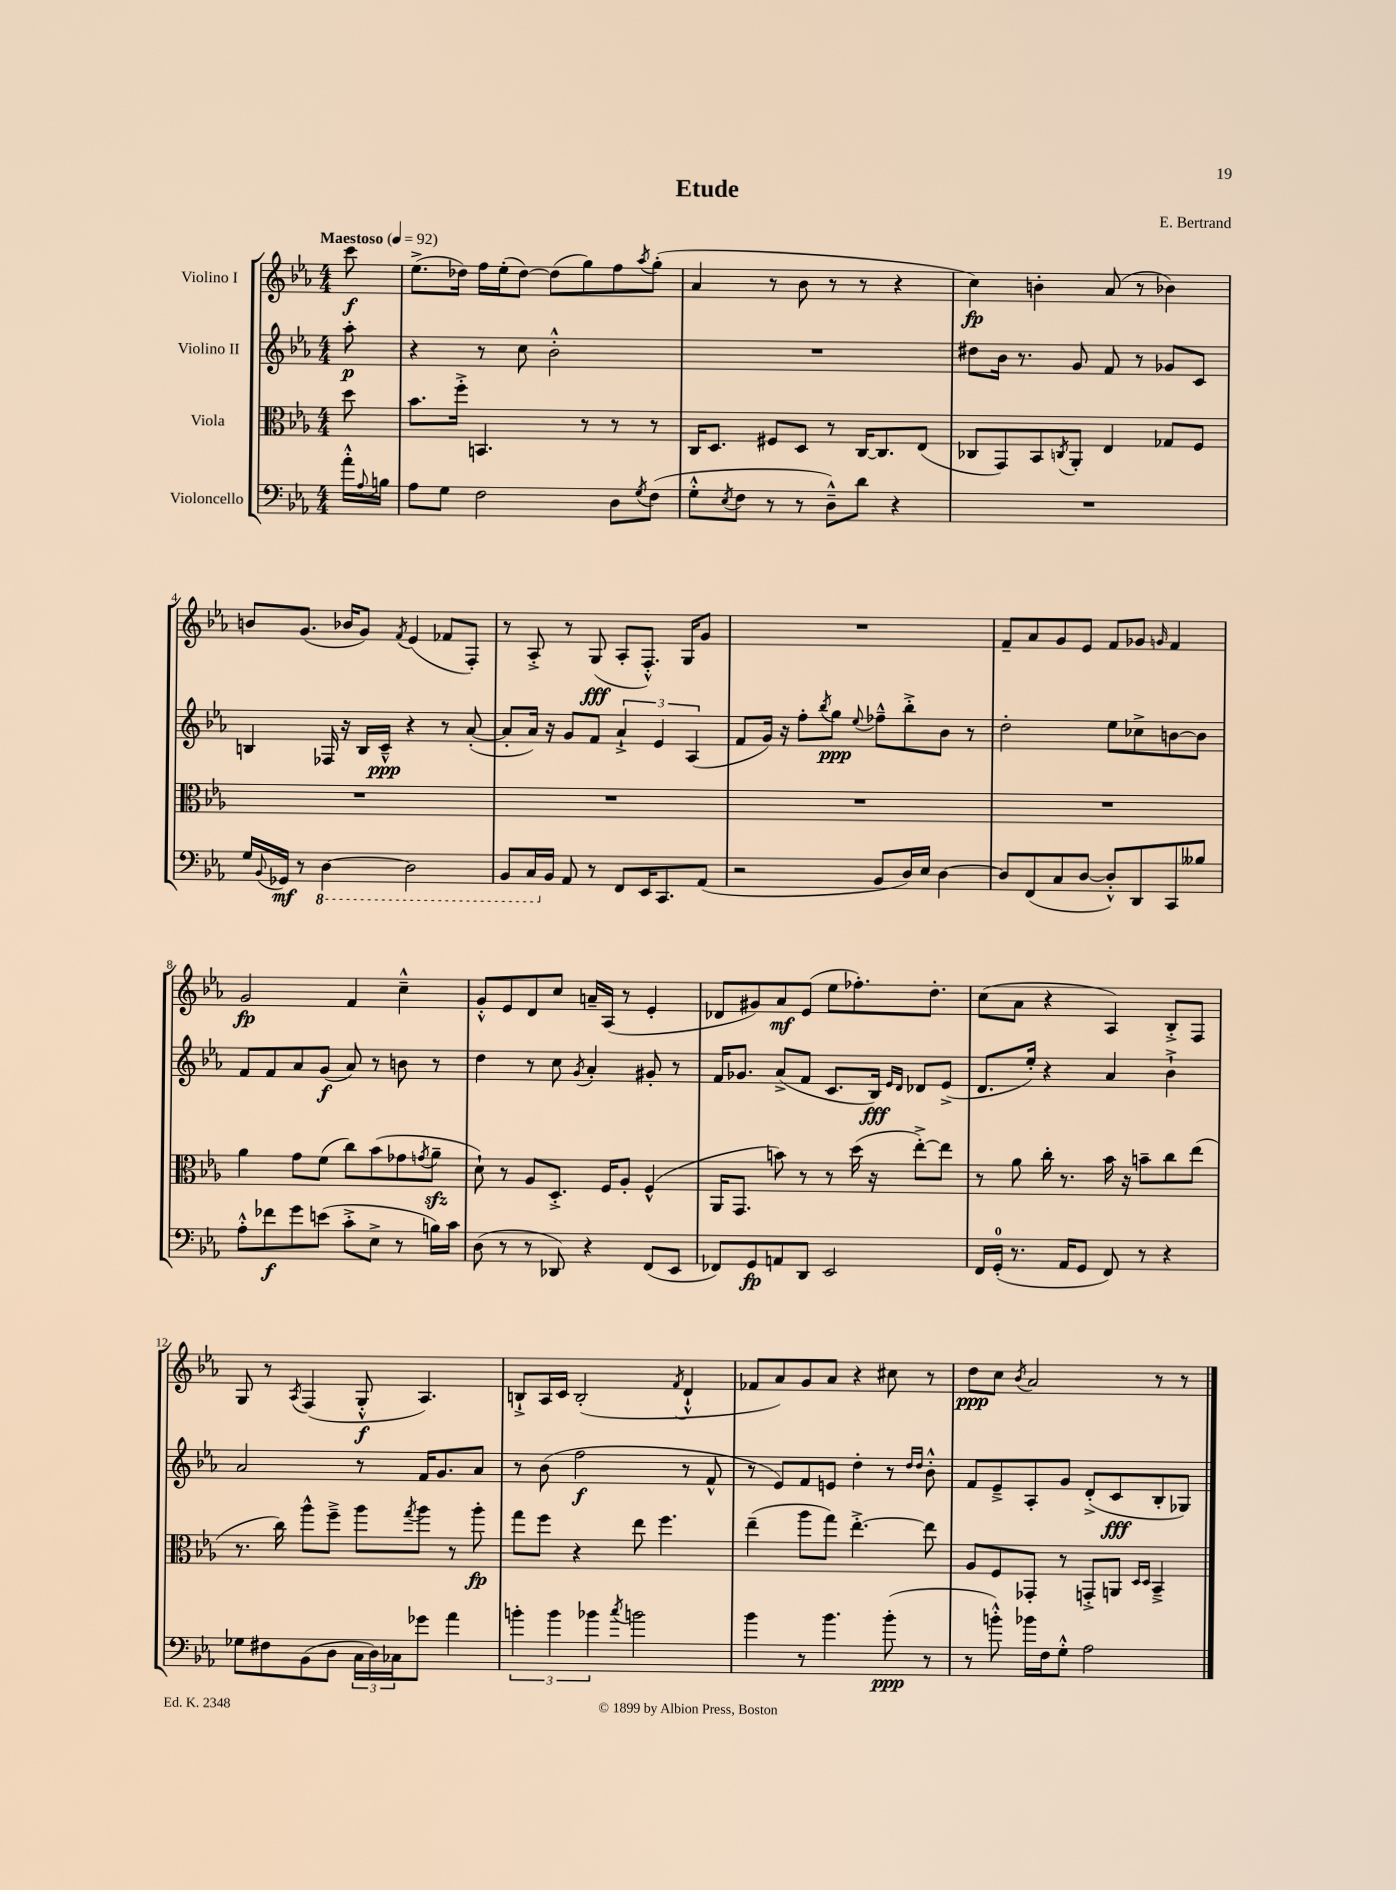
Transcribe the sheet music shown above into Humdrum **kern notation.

**kern	**kern	**kern	**kern
*staff4	*staff3	*staff2	*staff1
*clefF4	*clefC3	*clefG2	*clefG2
*k[b-e-a-]	*k[b-e-a-]	*k[b-e-a-]	*k[b-e-a-]
*M4/4	*M4/4	*M4/4	*M4/4
*MM92	*MM92	*MM92	*MM92
16a-'^^	8dd	8aa-'	8ccc
8qqA-	.	.	.
16B	.	.	.
=	=	=	=
8A-	8.b-	4r	(8.ee-^
8G	.	.	.
.	16ff'^	.	16dd-)
2F	4.BB	8r	16ff
.	.	.	(16ee-'
.	.	8cc	[8dd-)
.	.	2b-'^^	(8dd-]
.	8r	.	8gg)
8D	8r	.	8ff
8qG	.	.	8qaa-
(8F	8r	.	(8gg'
=	=	=	=
8G'^^	16C	1r	4a-
.	8.D	.	.
8qE-	.	.	.
8F	.	.	.
8r	8F#	.	8r
8r	8D	.	8b-
8D~^^)	8r	.	8r
8d	[16C	.	8r
.	8.C]	.	.
4r	.	.	4r
.	(8E-	.	.
=	=	=	=
1r	8C-	8dd#	4cc)
.	8GG)	16b-	.
.	.	8.r	.
.	8BB-	.	4b'
.	8qC	.	.
.	8AA-'	8g	.
.	4E-	8f	(8a-
.	.	8r	8r
.	8G-	8g-	4b-)
.	8F	8c	.
=	=	=	=
16G	1r	4B	8b
8qqBB-	.	.	.
16GG-	.	.	.
8r	.	.	(8.g
[4DD	.	16F-	.
.	.	16r	16b-
.	.	16B	8g)
.	.	16c~^^	.
.	.	.	8qf
2DD]	.	4r	(4e-
.	.	8r	8f-
.	.	([8a-'	8F')
=	=	=	=
8BBB-	1r	8a-']	8r
16CC	.	16a-)	8A-'^
16BB-	.	16r	.
8AA-	.	8g	8r
8r	.	8f	(8G
8FF	.	6a-`^	8A-'
16EE-	.	.	8.F'^^)
.	.	6e-	.
8.CC	.	.	.
.	.	.	16G
.	.	(6A-	.
(8AA-	.	.	8g
=	=	=	=
2r	1r	8f	1r
.	.	16g)	.
.	.	16r	.
.	.	8ff'	.
.	.	8qbb-	.
.	.	8gg	.
.	.	8qqee-	.
8BB-	.	8ff-~^^	.
16D)	.	8bb-'^	.
16E-	.	.	.
[4D	.	8b-	.
.	.	8r	.
=	=	=	=
8D]	1r	2dd'	8f~
(8FF	.	.	8a-
8C	.	.	8g
[8D	.	.	8e-
8D'^^])	.	8ee-	8f
8DD	.	8cc-^	8g-
.	.	.	16qqg
8CC	.	[8b	4f
8B--	.	8b]	.
=	=	=	=
8A-'^^	4a-	8f	2g
8f-	.	8f	.
8g	8g	8a-	.
(8e	(8f	(8g	.
8c'^	8cc)	8a-)	4f
8E-^	(8b-	8r	.
8r	8g-	8b	4cc~^^
.	8qg	.	.
16B)	8a-~	8r	.
16c	.	.	.
=	=	=	=
(8D	8d`)	4dd	8g'^^
8r	8r	.	8e-
8r	8A-	8r	8d
8DD-)	8.D'^	8cc	8cc
.	.	8qg	.
4r	.	4a-'	16a~
.	16F	.	(16A-
.	8A-'	.	8r
(8FF	(4F^^	8g#'	4e-'
8EE-	.	8r	.
=	=	=	=
8FF-)	16AA-	16f	8d-
.	8.GG	8.g-	.
8GG	.	.	8g#)
8AA	8b)	(8a-^	8a-
8DD	8r	8f	(8e-
2EE-	8r	8.c	8ee-
.	(16dd	.	8.ff-')
.	16r	16B-)	.
.	.	16qqe-	.
.	.	16qqd	.
.	[8ee-'^)	8d-	.
.	.	.	8.dd'
.	8ee-]	(8e-^	.
=	=	=	=
16FF	8r	8.d	(8cc
(16GG'	.	.	.
8.r	8a-	.	8a-
.	.	16ee-')	.
.	16cc'	4r	4r
16AA-	8.r	.	.
8GG	.	.	.
8FF)	16b-	4a-	4A-)
.	16r	.	.
8r	8b~	.	.
4r	8cc	4b-`^	8B-'^
.	(8ee-	.	8F
=	=	=	=
8G-	8.r	2a-	8G
8F#	.	.	8r
.	16cc)	.	.
.	.	.	8qA-
(8BB-	8aa-^^	.	(4F
8D	8ff~^	.	.
24C	8aa-	8r	8G'^^
24D)	.	.	.
24C-	.	.	.
.	8qgg	.	.
8g-	8aa-	16f	4.A-)
.	.	8.g	.
4a-	8r	.	.
.	8aa-'	8a-	.
=	=	=	=
6b'	8gg	8r	8B`^
.	8ff	(8b-	16A-
6b	.	.	.
.	.	.	16c
.	4r	2ff	(2B'
6b-	.	.	.
8qcc	.	.	.
2b	8ee-	.	.
.	4.ff	.	.
.	.	.	8qf
.	.	8r	4d`^^
.	.	8f^^	.
=	=	=	=
4b-	(4ee-~	8r	8f-
.	.	8e-)	8a-)
8r	8aa-	8f	8g
4.b-	8gg)	8e	8a-
.	[4.ee-'^	4dd'	4r
(8b-'	.	8r	8cc#
.	.	16qqdd	.
.	.	16qqdd	.
8r	8ee-]	8b-'^^	8r
=	=	=	=
8r	8A-	8f	8dd
8b'^^)	8F	8e-~^	8cc
.	.	.	8qb-
16b-	8GG-'	8A-'	2a-
16F	.	.	.
8G'^^	8r	8g	.
2A-	8GG'^	(8d'^	.
.	8AA	8c	.
.	16qqD	.	.
.	16qqD	.	.
.	4BB-~^	8B-'	8r
.	.	8G-)	8r
==	==	==	==
*-	*-	*-	*-
